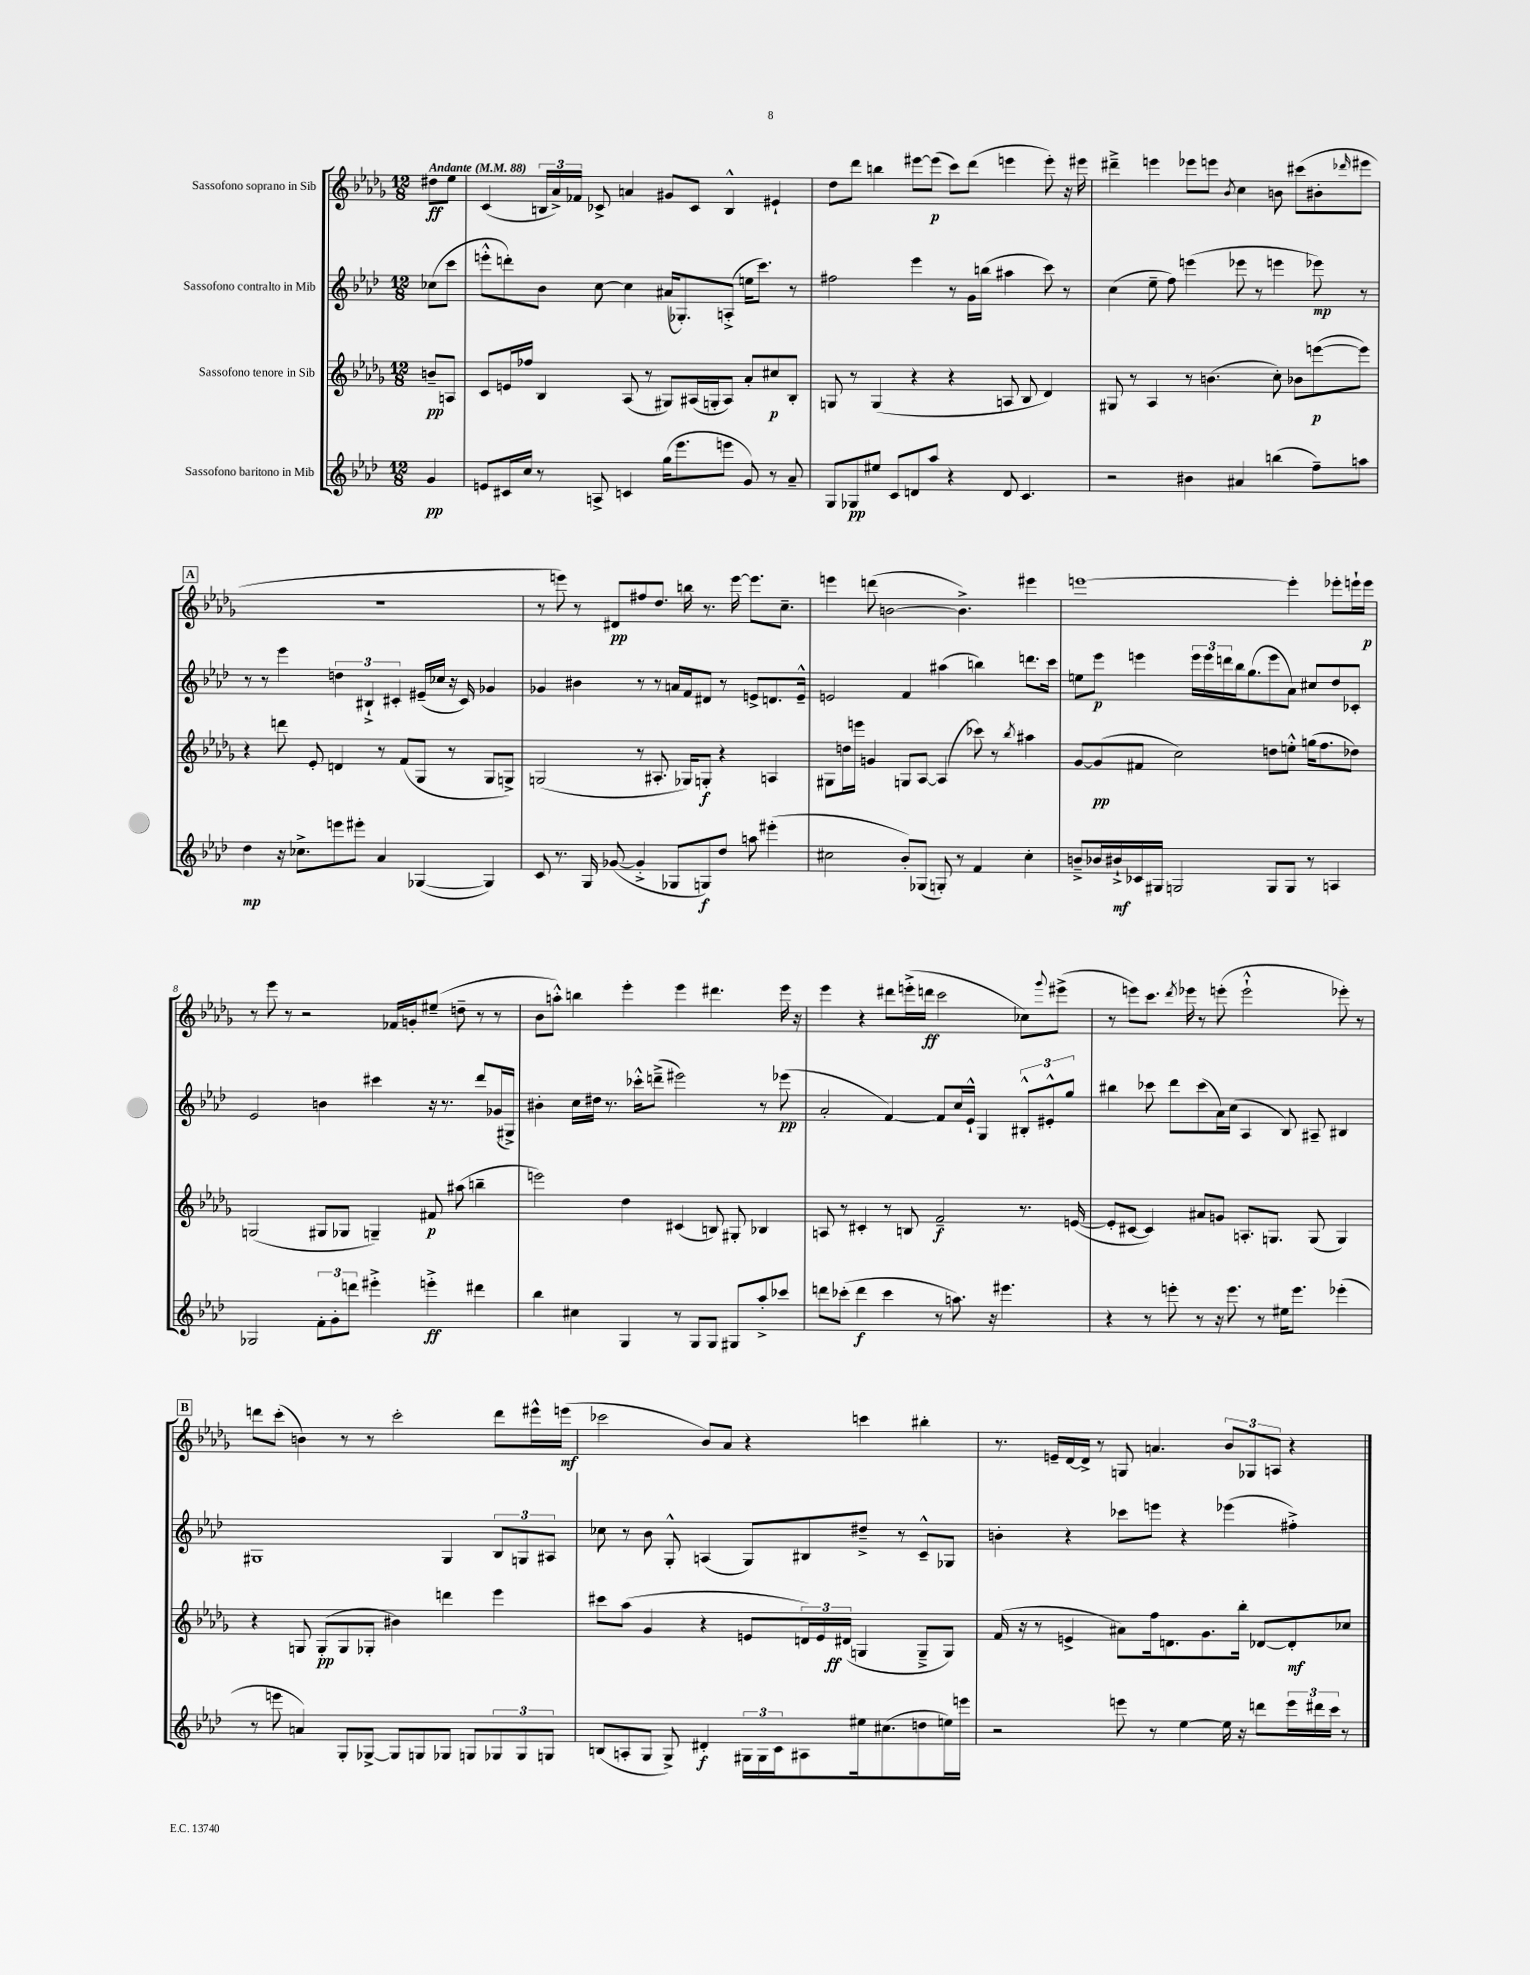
<<
\new StaffGroup <<
\new Staff = "s0" \with { instrumentName = "Sassofono soprano in Sib" } {
    \clef treble \key des \major \numericTimeSignature \time 12/8 \partial 4 \tempo "Andante" 4 = 88
    dis''8\ff ees''8 |
    c'4( \tuplet 3/2 { b16 aes'16->) fes'16 } ces'8-> a'4 gis'8 ces'8 b4-^ eis'4-! |
    des''8 des'''8 b''4 eis'''8~ eis'''8\p( c'''8) des'''8( e'''4 e'''8-.) r16 eis'''16 |
    dis'''4---> e'''4 ees'''8 e'''8 \acciaccatura { bes'8 } c''4 b'8 cis'''8( bis'8-. \grace { des'''16 } eis'''8 |
    \mark \markup { \box "A" } R1. |
    r8 e'''8) r8 dis'8\pp fis''8 des''8. b''16 r8. e'''16~ e'''8. c''8.-- |
    e'''4 d'''8( b'2~ b'4.->) eis'''4 |
    e'''1~ e'''4-. ees'''8-. e'''16-! e'''16\p |
    r8 ees'''8 r8 r2 fes'16 g'16-. eis''8--( d''8-- r8 r8 |
    bes'8 a''8-.-^) b''4 ees'''4-. ees'''4 dis'''4. ees'''16 r16 |
    ees'''4 r4 dis'''8 e'''16-.->( d'''16\ff c'''2 ces''8) \appoggiatura { ges'''8 } eis'''8->( |
    r8 e'''8) c'''8. \acciaccatura { des'''8 } ees'''16 r8 e'''8-.( e'''2-!-^ ees'''8-.) r8 |
    \mark \markup { \box "B" } d'''8 c'''8-.( b'4) r8 r8 c'''2-. d'''8 eis'''16-^ e'''16\mf( |
    ces'''2 bes'8) aes'8 r4 c'''4 bis''4-. |
    r8. e'16-- des'16~ des'16-> r8 g8 a'4. \tuplet 3/2 { bes'8 ges8 a8 } r4 \bar "|." |
}
\new Staff = "s1" \with { instrumentName = "Sassofono contralto in Mib" } {
    \clef treble \key aes \major \numericTimeSignature \time 12/8 \partial 4
    ces''8( c'''8 |
    e'''8-.-^ d'''8-.) bes'8 c''8~ c''4 ais'16( ges8.-.) a8-.->( e''16 c'''8.) r8 |
    fis''2 ees'''4 r8 g'16 b''16( ais''4 c'''8) r8 |
    c''4( ees''8-- f''8) e'''4( ees'''8 r8 e'''4 ees'''8\mp) r8 |
    \mark \markup { \box "A" } r8 r8 ees'''4 \tuplet 3/2 { d''4 bis4-!-> cis'4-. } eis'16--( ces''16 r16 cis'16) ges'4 |
    ges'4 bis'4 r8 r8 a'16 f'16 dis'8 r8 e'8-> d'8. e'16---^ |
    e'2 f'4 ais''4( b''4) d'''8. c'''16 |
    e''8 ees'''8\p e'''4 \tuplet 3/2 { e'''16 e'''16 d'''16 } bes''16 g''8.( e'''8 aes'8) cis''8 des''8 ces'8-. |
    ees'2 b'4 cis'''4 r16 r8. des'''8 ges'16( gis16->) |
    bis'4-. c''16 dis''16 r8. ces'''16-.-^ d'''8--->( eis'''2) r8 ees'''8\pp( |
    aes'2-. f'4~) f'8 c''16 ees'16-!-^ g4 \tuplet 3/2 { bis8-.-^ eis'8-.-^ g''8 } |
    bis''4 ces'''8 des'''8 ces'''8( aes'16) c''16( aes4 bes8) ais8-- bis4 |
    \mark \markup { \box "B" } gis1 gis4 \tuplet 3/2 { bes8 g8 ais8 } |
    ces''8 r8 bes'8 g8-.-^ a4( g8) bis8 dis''8---> r8 c'8---^ ges8 |
    b'4-. r4 ces'''8 e'''8 r4 ees'''4( fis''4-.->) \bar "|." |
}
\new Staff = "s2" \with { instrumentName = "Sassofono tenore in Sib" } {
    \clef treble \key des \major \numericTimeSignature \time 12/8 \partial 4
    b'8--\pp a8 |
    c'8 e'16 fes''16 bes4 aes8( r8 gis8) ais16( g16-. ais8) aes'8-. cis''8\p bes8-. |
    g8 r8 g4( r4 r4 a8 bes8 des'4) |
    gis8 r8 aes4 r8 b'4.( c''8-.) bes'8 e'''8~\p( e'''8) |
    \mark \markup { \box "A" } r4 d'''8 ees'8-. d'4 r8 f'8( ges8 r8 ges8 g8->) |
    g2( r8 ais8.-. ges16) g8-.\f r4 a4 |
    gis8 d''16 e'''16 g'4 g8 aes8~ aes4( ces'''8) r8 \acciaccatura { bes''8 } ais''4 |
    ges'8~ ges'8\pp( fis'8 c''2) d''8 e''8-.-^ g''16( f''8. des''8) |
    g2( gis8 ges8 g4--) fis'8\p ais''8( b''4-- |
    e'''2) des''4 cis'4( b8) gis8-. bes4 |
    a8 r8 cis'4-. r8 b8 f'2--\f r8. e'16~( |
    e'8-. cis'8~ cis'4) ais'8 g'8 a8.-. g8. g8( g4) |
    \mark \markup { \box "B" } r4 g8 g8-.\pp( g8 ges8-. bis'4) d'''4 ees'''4 |
    cis'''8 aes''8( ges'4 r4 e'8 \tuplet 3/2 { d'16) e'16 dis'16\ff( } g4 g8---> g8) |
    f'16( r16 r8 e'4-> ais'8) f''16 d'8. ges'8. bes''16-. des'8~ des'8-.\mf ces''8 \bar "|." |
}
\new Staff = "s3" \with { instrumentName = "Sassofono baritono in Mib" } {
    \clef treble \key aes \major \numericTimeSignature \time 12/8 \partial 4
    g'4\pp |
    e'8 cis'16 c''16 r8 a8-> c'4 g''16( ees'''8. e'''8 g'8) r8 aes'8-- |
    g8 ges8\pp eis''8 c'8 d'8 aes''8 r4 d'8 c'4. |
    r2 bis'4 ais'4 b''4( f''8--) a''8 |
    \mark \markup { \box "A" } des''4\mp r16 ces''8.-> e'''8 eis'''8-. aes'4 ges4~( ges4) |
    c'8 r8. g16 ges'8~( ges'4-.-> ges8 g8\f) des''8 a''8 eis'''4-.( |
    cis''2 bes'8-.) ges8( g8-.) r8 f'4 cis''4-. |
    b'8---> bes'16 bis'16-!->\mf ces'16 gis16 g2 g8 g8 r8 a4 |
    ges2 \tuplet 3/2 { f'8-. g'8-. d'''8 } eis'''4-.-> e'''4-.->\ff dis'''4 |
    bes''4 cis''4 g4 r8 g8 g8 gis8 aes''8-.-> ces'''8 |
    d'''8 ces'''8-.( d'''4\f ces'''4 r8 a''8.) r16 eis'''4. |
    r4 r8 e'''8-. r8 r16 e'''8. r8 eis''16 e'''8. ees'''4-.( |
    \mark \markup { \box "B" } r8 e'''8 a'4) g8-. ges8~-> ges8 g8 ges8 g8 \tuplet 3/2 { ges8 ges8 g8 } |
    b8( a8-. g8 g8->) dis'4-.\f \tuplet 3/2 { gis16 gis16 c'16 } ais8 eis''16 cis''8.( d''8 e''16) e'''16 |
    r2 e'''8 r8 ees''4~ ees''16 r16 d'''8 \tuplet 3/2 { e'''16 dis'''16 c'''16 } r8 \bar "|." |
}
>>
>>
